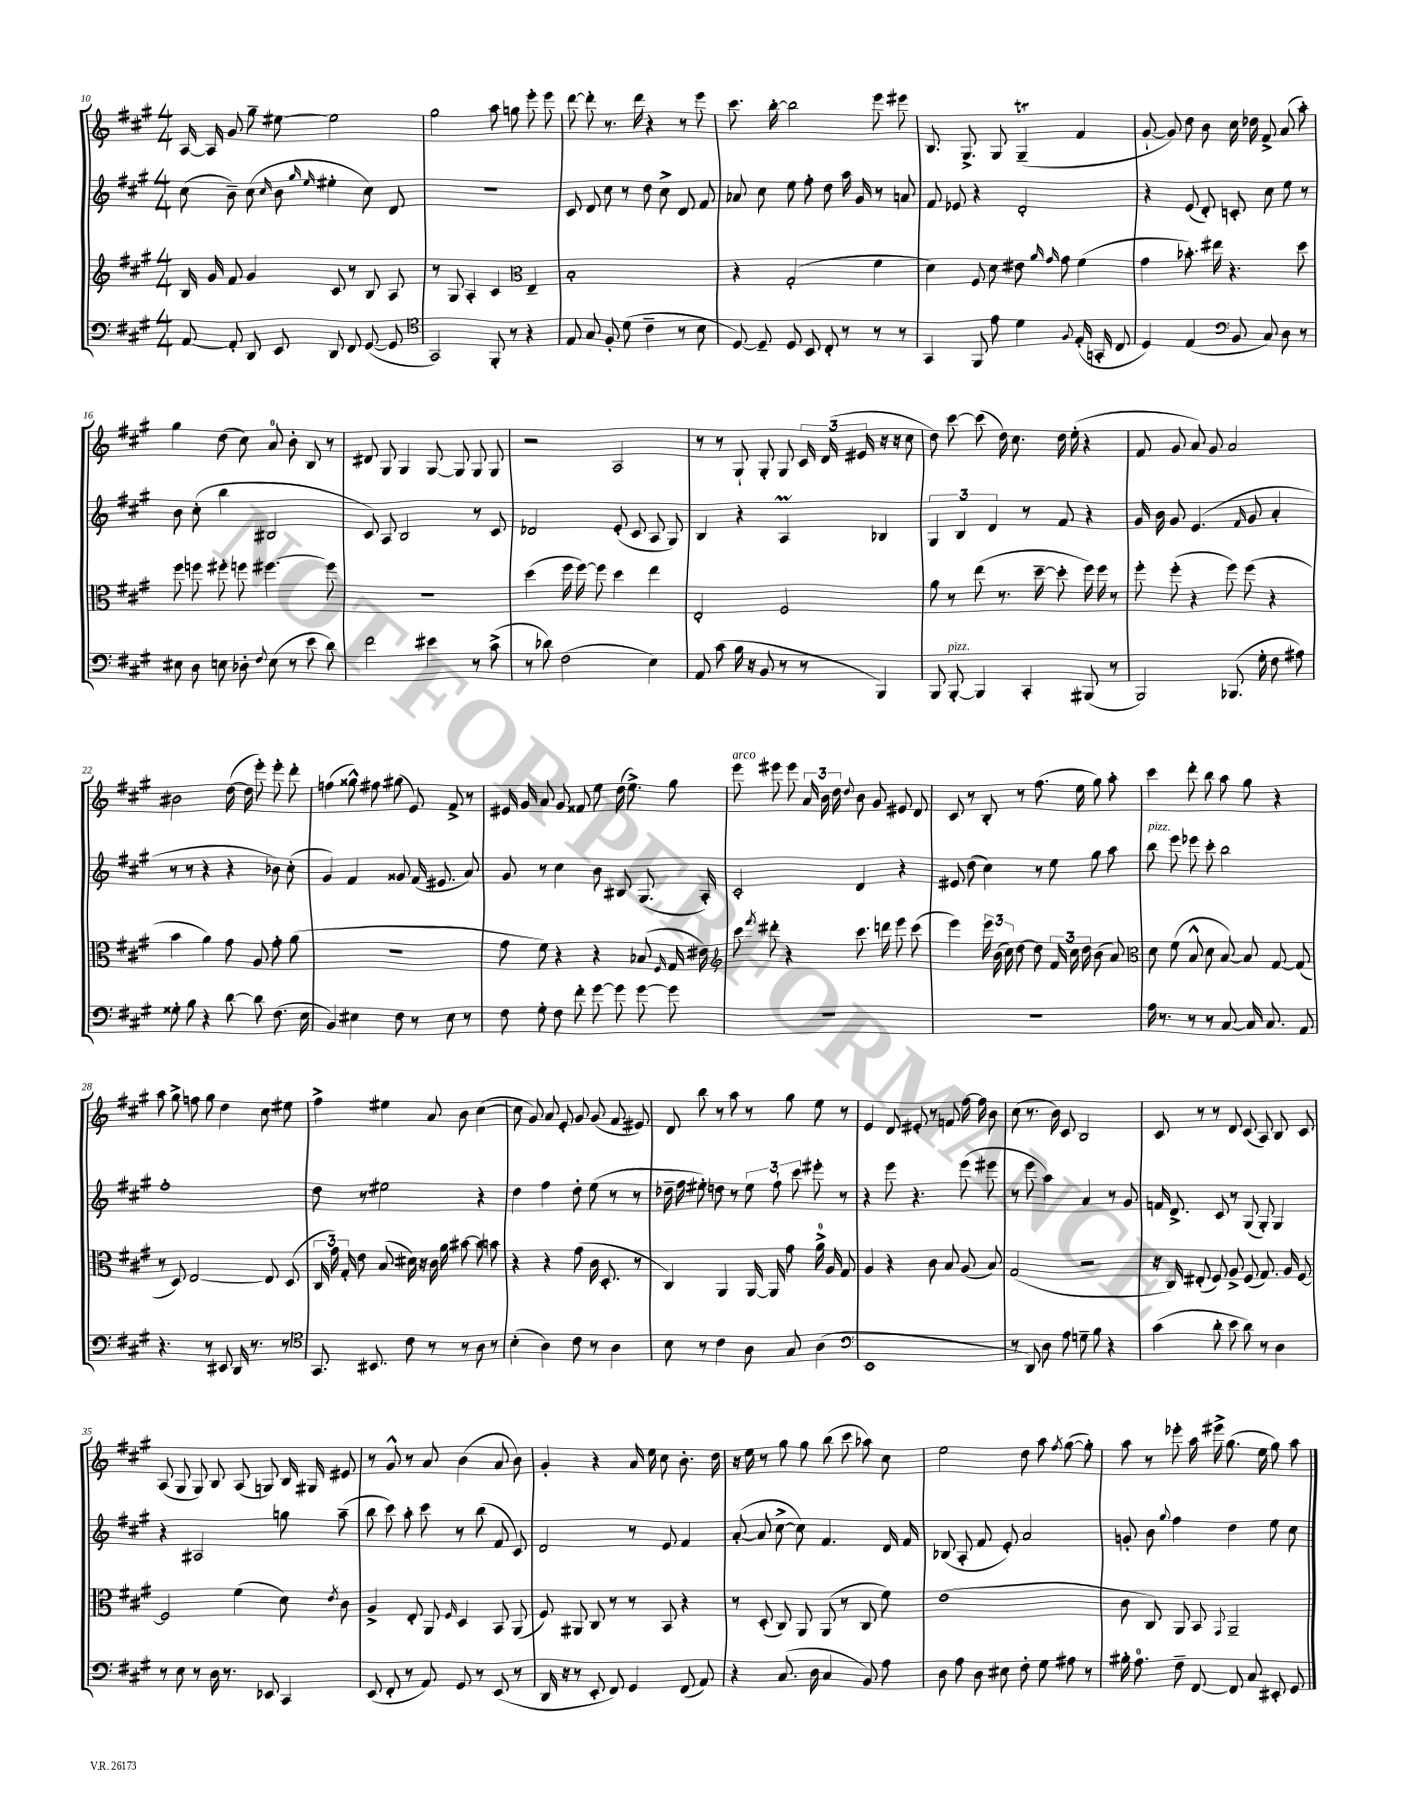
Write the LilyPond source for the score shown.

<<
\new StaffGroup <<
\new Staff = "s0" {
    \clef treble \key a \major \numericTimeSignature \time 4/4
    \autoBeamOff a16~ a16 gis'8 gis''8-- eis''8~ eis''2 |
    gis''2 a''8 g''8 e'''8-. e'''8 |
    d'''8~ d'''8-. r8. d'''16 r4 r8 e'''8 |
    cis'''8. b''16~-. b''2 e'''8 eis'''8 |
    b8. gis8.-> gis8 gis4--\trill( fis'4 |
    gis'8~-! gis'8) d''8 b'8 cis''16 des''16 fis'8-> a'8( a''8-.) |
    gis''4 d''8( cis''8) a'8-0 b'8-. b8 r8 |
    dis'8 gis8 gis4 gis8~ gis8 gis8 gis8 |
    r2 a2 |
    r8 r8 gis8-! gis8-. gis8 \tuplet 3/2 { cis'16 d'16( eis'16 } r16 r16 cis''8 |
    d''8) cis'''8~ cis'''8( d''16) cis''8. d''16 e''16-.( r4 |
    fis'8 gis'8 a'8) gis'8 a'2 |
    bis'2 d''16~( d''16 e'''8-.) e'''8-. d'''8-. |
    f''4( gisis''8-^) fis''8 gis''8( e'8) fis'8-> r8 |
    eis'16 gis'16 a'8 gis'8 fisis'8 e''8 d''16( e''8.->) gis''8 |
    e'''8^\markup { \italic "arco" } eis'''8 eis'''8 \tuplet 3/2 { a'16 b'16 d''16 } \appoggiatura { d''8 } b'8 gis'8 eis'8 d'8 |
    cis'8 r8 b8-. r8 fis''8.( e''16 gis''8) a''8-. |
    cis'''4 d'''8-. b''8 a''8 gis''8 r4 |
    a''8 gis''8-> f''8 gis''8 d''4 cis''8 eis''8 |
    fis''4-> eis''4 a'8 b'8 cis''4~( |
    cis''8 gis'8) a'8 e'8-. gis'8 gis'8( fis'8 eis'8) |
    d'8 b''8 r8 a''8 r8 gis''8 e''8 r8 |
    e'4 d'8 eis'8-. r8 f'8 fis''16~ fis''16 b'8 |
    cis''8( r8. b'16) cis'8 b2 |
    cis'8 r8 r8 d'8 cis'8( a8) b8 cis'8 |
    a8( gis8 gis8) b8 a8( g8) b16 gis16 eis'8 |
    r8 gis'8-^ r8 a'8 b'4( a'8 b'8) |
    gis'4-. r4 a'16 e''16 cis''8 b'8.-. d''16 |
    r16 e''16 r8 gis''8 gis''8 b''8( cis'''8 aes''8) cis''8 |
    e''2 d''8 a''8 \acciaccatura { fis''8 } gis''8~( gis''8-.) |
    a''8 r8 ees'''8-. a''16 eis'''16-> gis''8.( e''16 gis''8) a''8 \bar "|." |
}
\new Staff = "s1" {
    \clef treble \key a \major \numericTimeSignature \time 4/4
    \autoBeamOff cis''8( b'8--) cis''8( \grace { cis''16 } b'8 \grace { gis''16 e''16 } eis''4-. cis''8) d'8 |
    R1 |
    cis'8 d'8 cis''8 r8 d''8 cis''8-> d'8 fis'8 |
    aes'8 cis''8 e''8 fis''8-. d''8 a''16 gis'16 r8 a'8 |
    fis'8 ees'8 r4 d'2-. |
    r4 e'8( d'8-.) c'8-. cis''8 e''8 r8 |
    b'8 cis''8-.( b''4 bis2 |
    cis'8) a8 b2 r8 cis'8 |
    des'2 e'8-.( cis'8 a8 gis8) |
    b4 r4 a4\prall bes4 |
    \tuplet 3/2 { gis4 b4 d'4 } r8 fis'8 r4 |
    gis'16 b'16 gis'8 e'4.( \grace { fis'16 } gis'8 a'4-. |
    r8 r8 r4 r4 bes'8) cis''8-.( |
    gis'4) fis'4 gisis'8 fis'16( eis'8. a'8) |
    gis'8 r8 cis''4 b'8 bis8 gis8.( a16-.) |
    cis'2-. d'4 r4 |
    eis'8 d''8( cis''4) r8 e''8 gis''8 a''8 |
    b''8^\markup { \italic "pizz." } e'''8 ees'''8 cis'''8-. b''2 |
    fis''1-. |
    d''8 r8 eis''2 r4 |
    d''4 fis''4 d''8-. e''8( r8 r8 |
    des''16-- fis''16 eis''8-.) d''8 r8 \tuplet 3/2 { eis''8 fis''8-! cis'''8 } eis'''8-. r8 |
    r4 e'''8 r4. e'''8( eis'''8 |
    r8 e'''8 a''4) a'4 r8 gis'8 |
    f'16 d'8.-> cis'8 r8 gis8( gis8-.) gis4 |
    r4 ais2 g''8 a''8--( |
    b''8 cis'''8) a''8-. cis'''8 r8 b''8( fis'8 cis'8) |
    d'2 r8 e'8 fis'4 |
    a'8~-.( a'8 cis''8~-> cis''8) fis'4. d'16 fis'16 |
    bes8( a8-. fis'8 e'8-.) a'2 |
    g'8-. b'8 \appoggiatura { gis''8 } fis''4 d''4 e''8 cis''8 \bar "|." |
}
\new Staff = "s2" {
    \clef treble \key a \major \numericTimeSignature \time 4/4
    \autoBeamOff b16 gis'16 fis'8 gis'4 cis'8 r8 b8 a8 |
    r8 gis8 a4-. cis'4 \clef alto e4-- |
    b1-. |
    r4 gis2-.( fis'4 |
    d'4) fis8 d'8 eis'8 \grace { a'16 gis'16 } gis'8 fis'4( |
    gis'4 bes'8.-.) eis''16 r4. d''8 |
    fis''8 f''8 fis''8-. f''8 fis''4.~ fis''8 |
    R1 |
    d''4( fis''16 fis''16~) fis''8 d''4 e''4 |
    e2-. fis2 |
    a'8 r8 e''8( r8. d''16~-- d''8-. fis''16) fis''16 r8 |
    fis''8-. fis''8-.( r4 fis''8) fis''8( r4 |
    b'4 a'4) gis'8 a8 gis'8-. a'8( |
    R1 |
    gis'8 fis'8) r4 r4 bes8( \grace { fis16 } gis16 eis'16) |
    \clef treble cis'''8 \acciaccatura { fis'''8 } dis'''8-. r4 cis'''8. d'''16 e'''8 cis'''8( |
    e'''4) \tuplet 3/2 { e'''16 b'16( cis''16) } d''8~ d''8 \tuplet 3/2 { fis'16 cis''16 d''16 } b'8( a'8) |
    \clef alto d'8 fis'8( b8-^ d'8 b8~) b8 gis8~ gis8( |
    r8 d8) e2~ e8 d8( |
    \tuplet 3/2 { cis16 gis'16) gis16-. } e'8 b8( dis'16) r16 cis'16 a'16 bis'8~ bis'8 b'8 |
    r4 r4 gis'8( cis'16 d8.-. r8 |
    cis4) a,4 a,16~ a,16 gis'8 a'16-0-> a16 gis8 |
    a4 r4 cis'8 b8 a8( b8) |
    gis2( r2 |
    r16 cis16) eis8-.( fis8) a8-> fis8( gis8.) a16 fis8~ |
    fis2 fis'4( d'8) \acciaccatura { e'8 } cis'8 |
    a4-> e8-. a,8 \grace { fis16 } d4 b,8 a,8( |
    fis8) ais,8 cis8 r8 r8 b,8 r4 |
    r8 d8-.( cis8) a,8 a,8( r8 cis8 fis'8) |
    e'1( |
    cis'8 cis8) a,8 b,8 \appoggiatura { gis,8 } a,2-- \bar "|." |
}
\new Staff = "s3" {
    \clef bass \key a \major \numericTimeSignature \time 4/4
    \autoBeamOff a,8~ a,8-. d,8 e,8 d,8 fis,8 gis,8~( gis,8 |
    \clef tenor gis,2) fis,8-. r8 r4 |
    e8 gis8 fis8-. d'8( cis'4-- r8 b8 |
    d8~) d8-- d8 b,8 cis8-. r8 r8 r8 |
    gis,4 fis,8 e'8 d'4 \appoggiatura { fis8 } e16-.( g,16-. cis8 |
    d4) e4( \clef bass b,8 cis8) d8 r8 |
    eis8 d8 e8 des8-. \appoggiatura { fis8 } e8( r8 e'8 d'8) |
    fis'2 eis'4 r8 cis'8->( |
    r8 des'8) fis2( e4) |
    a,8 cis'8( b16 r16 b,8 r8 r8 b,,4) |
    b,,8 b,,8~-.^\markup { \italic "pizz." } b,,4 cis,4-. bis,,8( r8 |
    b,,2) bes,,8.( gis16-. fis8 ais8) |
    gisis8-. b8 r4 d'8~ d'8 fis8.( e16 |
    b,4) eis4 fis8 r8 eis8 r8 |
    fis8 gis8-. fis8 fis'8-. gis'8~ gis'8 gis'8~ gis'8 |
    R1 |
    R1 |
    a16 r8. r8 r8 cis8~ cis16 cis8. a,8 |
    r4. r8 eis,8 d,16 r8. r8 |
    \clef tenor gis,8. bis,8. cis'8 r8 r8 a8 r8 |
    b4-.( a4) cis'8 r8 a4 |
    b8 r8 cis'4 a8 gis8 a4( |
    \clef bass e,1 |
    r8 d,8) d8 a8 g8-- b8 r4 |
    cis'4( d'8-. e'8 d'8) r8 d4 |
    r8 e8 r8 d16 r8. ees,8 cis,4 |
    e,8( fis,8-. r8 a,8) gis,8 r8 e,8( r8 |
    d,16 r16 r8 e,8-. fis,8) gis,4 fis,8( a,8) |
    r4 cis8.( d16 cis4 b,8) a8 |
    d8 a8 d8 eis8 fis8-. gis8 ais8 r8 |
    bis16-. a8.-0 fis8-- fis,8~ fis,8 cis8 eis,8-. gis,8 \bar "|." |
}
>>
>>
\layout { \context { \Score currentBarNumber = #10 } }
